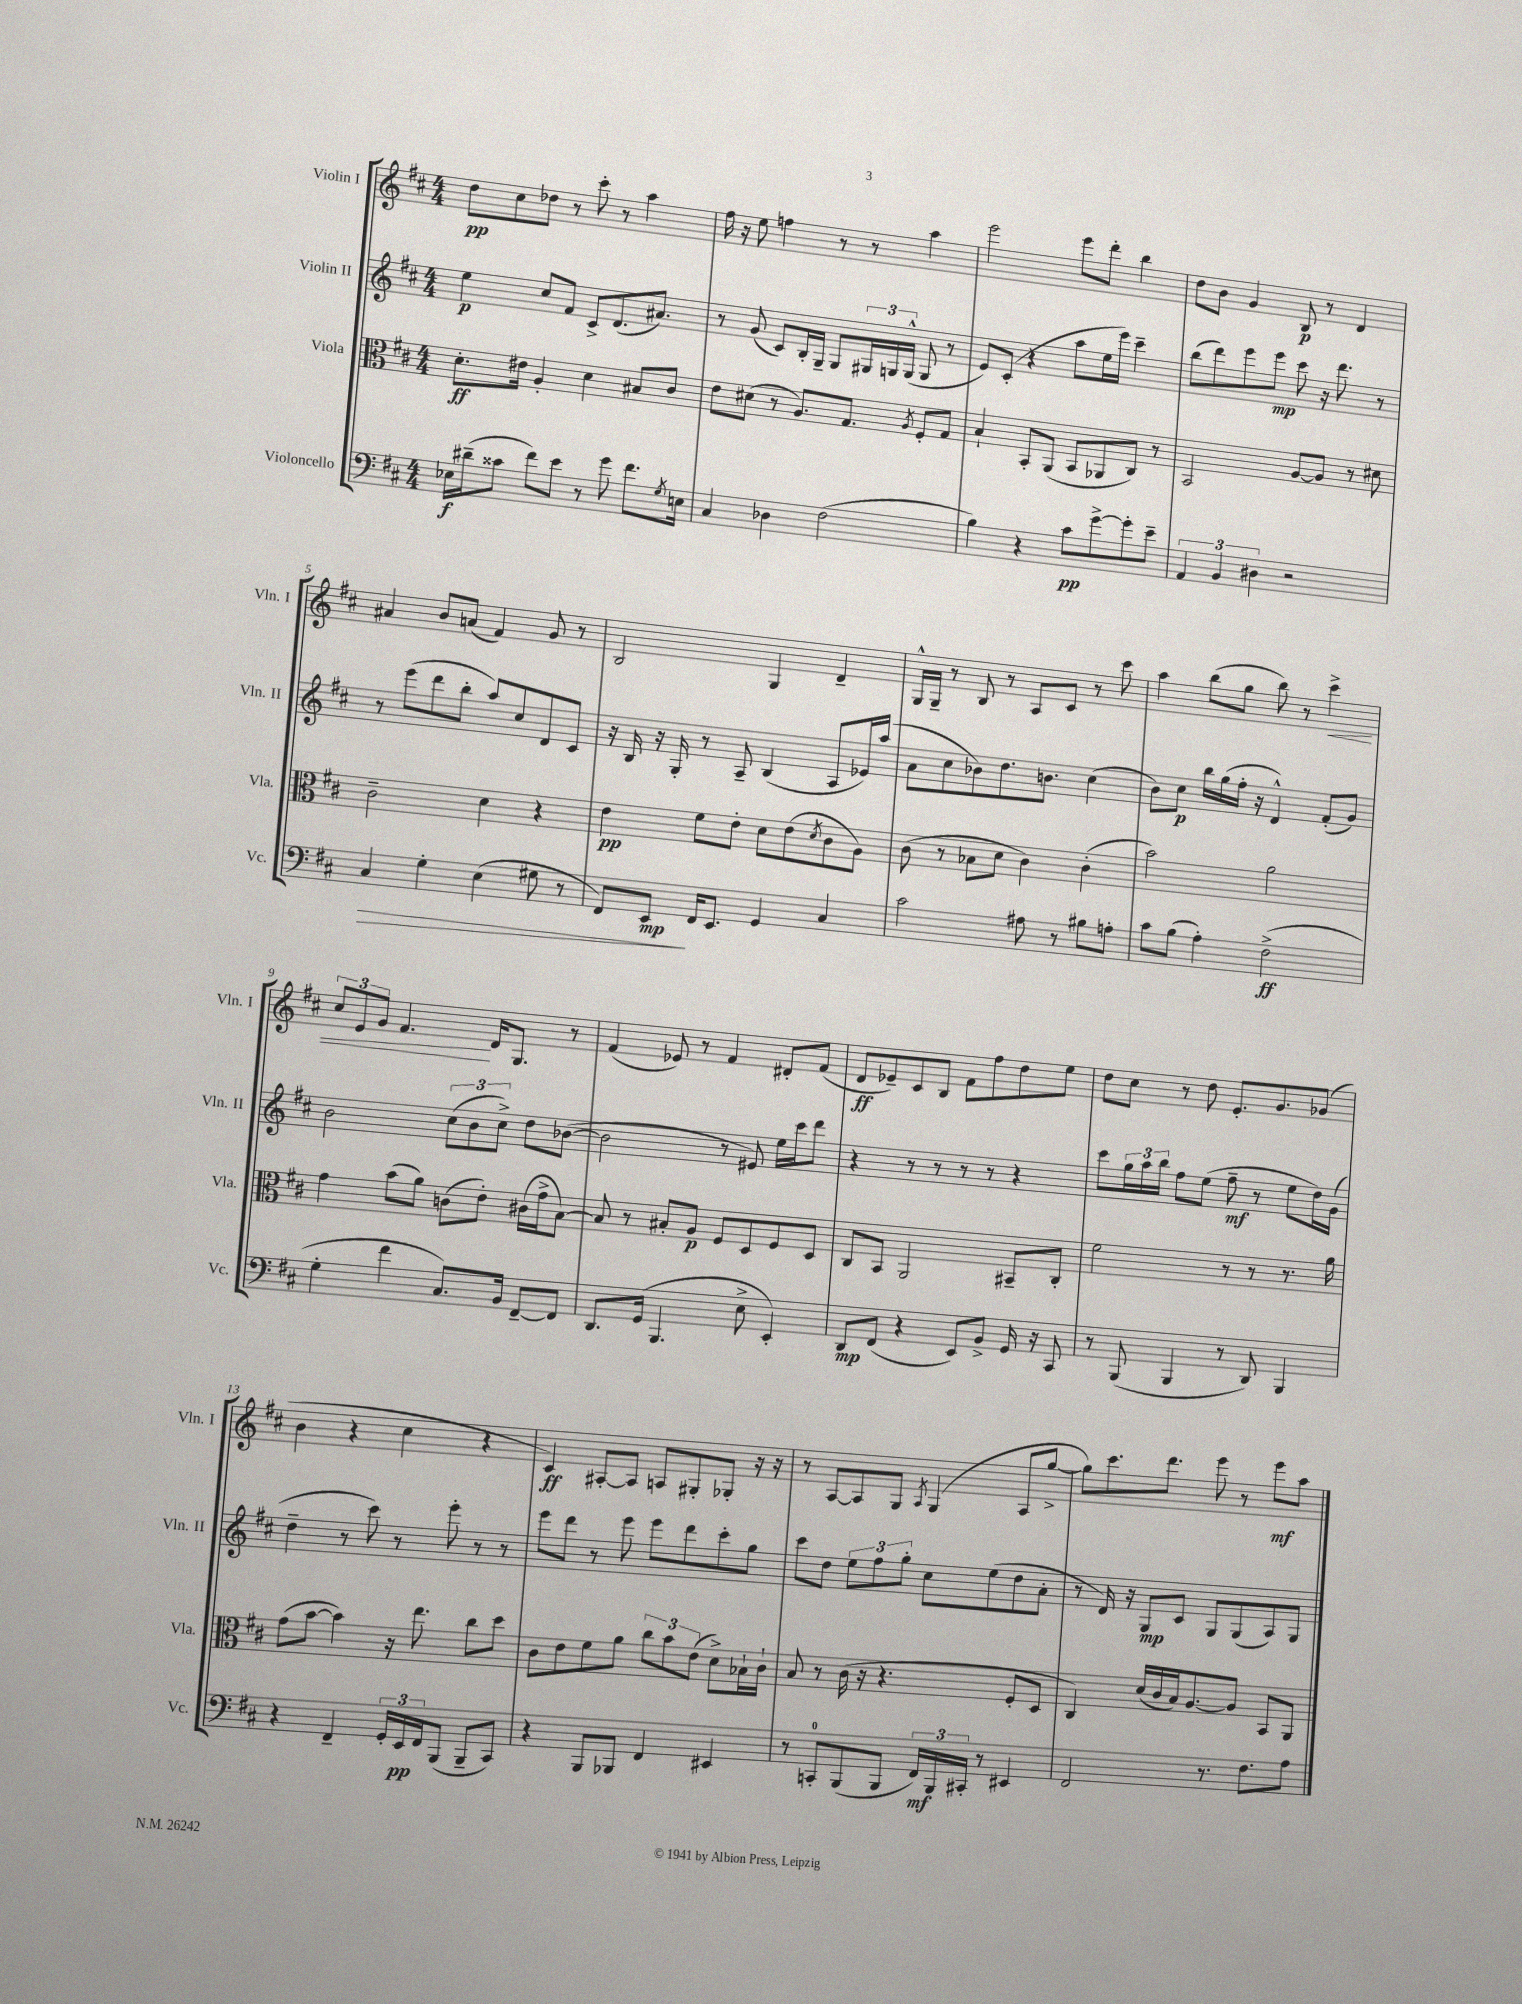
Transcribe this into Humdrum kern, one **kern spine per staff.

**kern	**kern	**kern	**kern
*staff4	*staff3	*staff2	*staff1
*clefF4	*clefC3	*clefG2	*clefG2
*k[f#c#]	*k[f#c#]	*k[f#c#]	*k[f#c#]
*M4/4	*M4/4	*M4/4	*M4/4
16E-\LL	8.d'\L	4ee\	8dd\L
(16d#~\J	.	.	.
8c##\J	.	.	8cc#\
.	16e#\Jk	.	.
8f#\L)	4A'/	8cc#/L	8dd-\J
8e\J	.	8f#/J	8r
8r	4d\	8c#^/L	8ccc#'\
8g\	.	(8.d/	8r
8.f#\L	8B#/L	.	4aa\
.	.	8.a#/J)	.
.	8c#/J	.	.
8qG/	.	.	.
16E\Jk	.	.	.
=	=	=	=
4C#/	8e\L	8r	16ff#\
.	.	.	16r
.	(8d#\J	(8g/	8ee\
4D-\	8r	8c#/L)	4ff\
.	8.A/L)	16B'/L	.
.	.	16G~/JJ	.
(2F#\	.	8G/L	8r
.	8.G/J	.	.
.	.	24G#/L	8r
.	.	24G/	.
.	.	(24G^^/JJ	.
.	8qA/	.	.
.	8F#'/L	8G/	4aa\
.	8G/J	8r	.
=	=	=	=
4B\)	4B`/	8e/L)	2eee\
.	.	(8c#'/J	.
4r	8BB'/L	4r	.
.	(8AA/J	.	.
8c#\L	8BB/L	8aa\L	8eee\L
[8g^\	8AA-/	16ee\L	8ddd'\J
.	.	16eee\JJ)	.
8g'\]	8C#/J)	4ccc#~\	4bb\
8e~\J	8r	.	.
=	=	=	=
6AA/	2BB/	(8bb\L	8dd\L
.	.	8ddd\)	8b\J
6BB/	.	.	.
.	.	8eee\	4g/
6D#\	.	.	.
.	.	8eee\J	.
2r	[8A/L	8ccc#\	8B/
.	8A/]J	16r	8r
.	.	8.ddd\	.
.	8r	.	4d/
.	8d#\	8r	.
=	=	=	=
4C#/	2c#~\	8r	4a#/
.	.	(8eee\L	.
4G'\	.	8ddd\	8b/L
.	.	8bb'\J	(8a/J
(4E\	4d\	8aa/L)	4f#/)
.	.	8cc#/	.
8G#\	4r	8d/	8g/
8r	.	8c#/J	8r
=	=	=	=
8FF#/L)	4e\	16r	2B/
.	.	16B/	.
8EE/J	.	16r	.
.	.	16G'/	.
16FF#/LK	8f#\L	8r	.
8.EE/J	.	.	.
.	8e'\J	8A~/	.
4GG/	8d\L	(4B/	4G/
.	(8e\	.	.
.	8qd/	.	.
4C#/	8c#\	8A/L	4d~/
.	8A\J)	16e-/L)	.
.	.	(16aa/JJ	.
=	=	=	=
2c#\	(8c#\	8a\L	16G^^/LL
.	.	.	16G~/JJ
.	8r	8cc#\	8r
.	8B-\L	8b-\)	8B/
.	8d\J	8.dd\	8r
8A#\	4c#\)	.	8A/L
.	.	8.b\J	.
8r	.	.	8c#/J
8B#\L	(4c#'\	(4cc#\	8r
8A'\J	.	.	8ccc#\
=	=	=	=
8c#\L	2b\)	8b\L)	4aa\
(8B\J	.	8cc#\J	.
4A'\)	.	16bb\LL	(8bb\L
.	.	(16gg\	.
.	.	16ff#'\JJ	8gg\J
.	.	16r	.
(2F#^\	2a\	4d^^/)	8bb\)
.	.	.	8r
.	.	(8f#'/L	4ccc#^\
.	.	8g/J)	.
=	=	=	=
4G'\	4g\	2b\	12cc#/L
.	.	.	12e/
.	.	.	12g/J
4f#\	(8b\L	.	4.f#/
.	8a\J)	.	.
8.C#/L)	(8c\L	(12cc#\L	.
.	.	12b\	.
.	8e'\J)	.	16d/LK
.	.	12cc#^\J)	.
16BB/Jk	.	.	8.G/J
[8FF#~/L	(16c#\LL	8dd\L	.
.	16g^\J	.	.
8FF#/]J	[8B\J)	([8b-\J	8r
=	=	=	=
8.DD/L	8B/]	2b-\]	(4f#/
.	8r	.	.
(16GG/Jk	.	.	.
4.BBB/	8B#'/L	.	8e-/)
.	8A/J	.	8r
.	8F#/L	8r	4f#/
8E^\	8D/	8e#/)	.
4EE'/)	8F#/	16ee\LL	8d#'/L
.	.	16ccc#\J	.
.	8D/J	8ddd\J	(8f#/J
=	=	=	=
8DD/L	8C#/L	4r	8d/L
(8FF#/J	8BB/J	.	8e-~/)
4r	2AA/	8r	8c#/
.	.	8r	8B/J
8EE/L)	.	8r	8f#\L
8BB^/J	.	8r	8ff#\
16GG/	8BB#~/L	4r	8dd\
16r	.	.	.
8CC#/	8C#'/J	.	8ee\J
=	=	=	=
8r	2f#\	8ccc#\L	8dd\L
(8BBB/	.	24gg\L	8cc#\J
.	.	24aa\	.
.	.	24bb\JJ	.
4BBB/	.	8ff#\L	8r
.	.	(8ee\J	8dd\
8r	8r	8ff#~\	8.e'/L
8DD/)	8r	8r	.
.	.	.	8.g/
4BBB/	8.r	8ee\L	.
.	.	16dd\L)	(8g-/J
.	16a\	(16g\JJ	.
=	=	=	=
4r	(8g\L	4dd~\	4b\
.	[8b\J	.	.
4FF#~/	4b\])	8r	4r
.	.	8ccc#\)	.
24GG'/LL	16r	8r	4cc#\
24EE/	.	.	.
.	8.ee\	.	.
24FF#/J	.	.	.
(8BBB/J	.	8eee'\	.
8BBB~/L	8cc#\L	8r	4r
8CC#/J)	8dd\J	8r	.
=	=	=	=
4r	8c#\L	8eee\L	4c#/)
.	8e\	8ddd\J	.
8BBB/L	8f#\	8r	[8A#'/L
8BBB-/J	8a\J	8eee\	8A#/]J
4FF#/	12cc#\L	8eee\L	8A/L
.	12b\	.	.
.	.	8ddd\	8G#'/
.	(12e\J	.	.
4EE#/	8d^\L)	8ccc#'\	8G-'/J
.	16B-`\L	8gg\J	16r
.	16c#`\JJ	.	16r
=	=	=	=
8r	8B/	8ccc#\L	8r
8CC'/L	8r	8dd\J	[8A/L
(8BBB/	(16c#\	12ee\L	8A/]
.	16r	.	.
.	.	12ff#\	.
8BBB/J	4.r	.	8G/J
.	.	12gg'\J	.
.	.	.	8qA/
24FF#/LL)	.	8cc#\L	(4G/
24BBB/	.	.	.
24CC#'/JJ	.	.	.
8r	.	(8ee\	.
4EE#/	8F#'/L	8dd\	8A/L
.	8D/J	8a'\J	[8gg^/J
=	=	=	=
2FF#/	4C#/)	8r	8gg\]L)
.	.	16d/)	8.ccc#\
.	.	16r	.
.	(16d/LL	8G/L	.
.	16c#/	.	8.ddd\J
.	16B/J)	8c#/J	.
.	[8.A/	.	.
8.r	.	8G/L	8eee\
.	8A/]J	(8G/	8r
8.F#\L	.	.	.
.	8BB/L	8A/)	8eee\L
8A\J	8AA/J	8G/J	8aa\J
==	==	==	==
*-	*-	*-	*-
